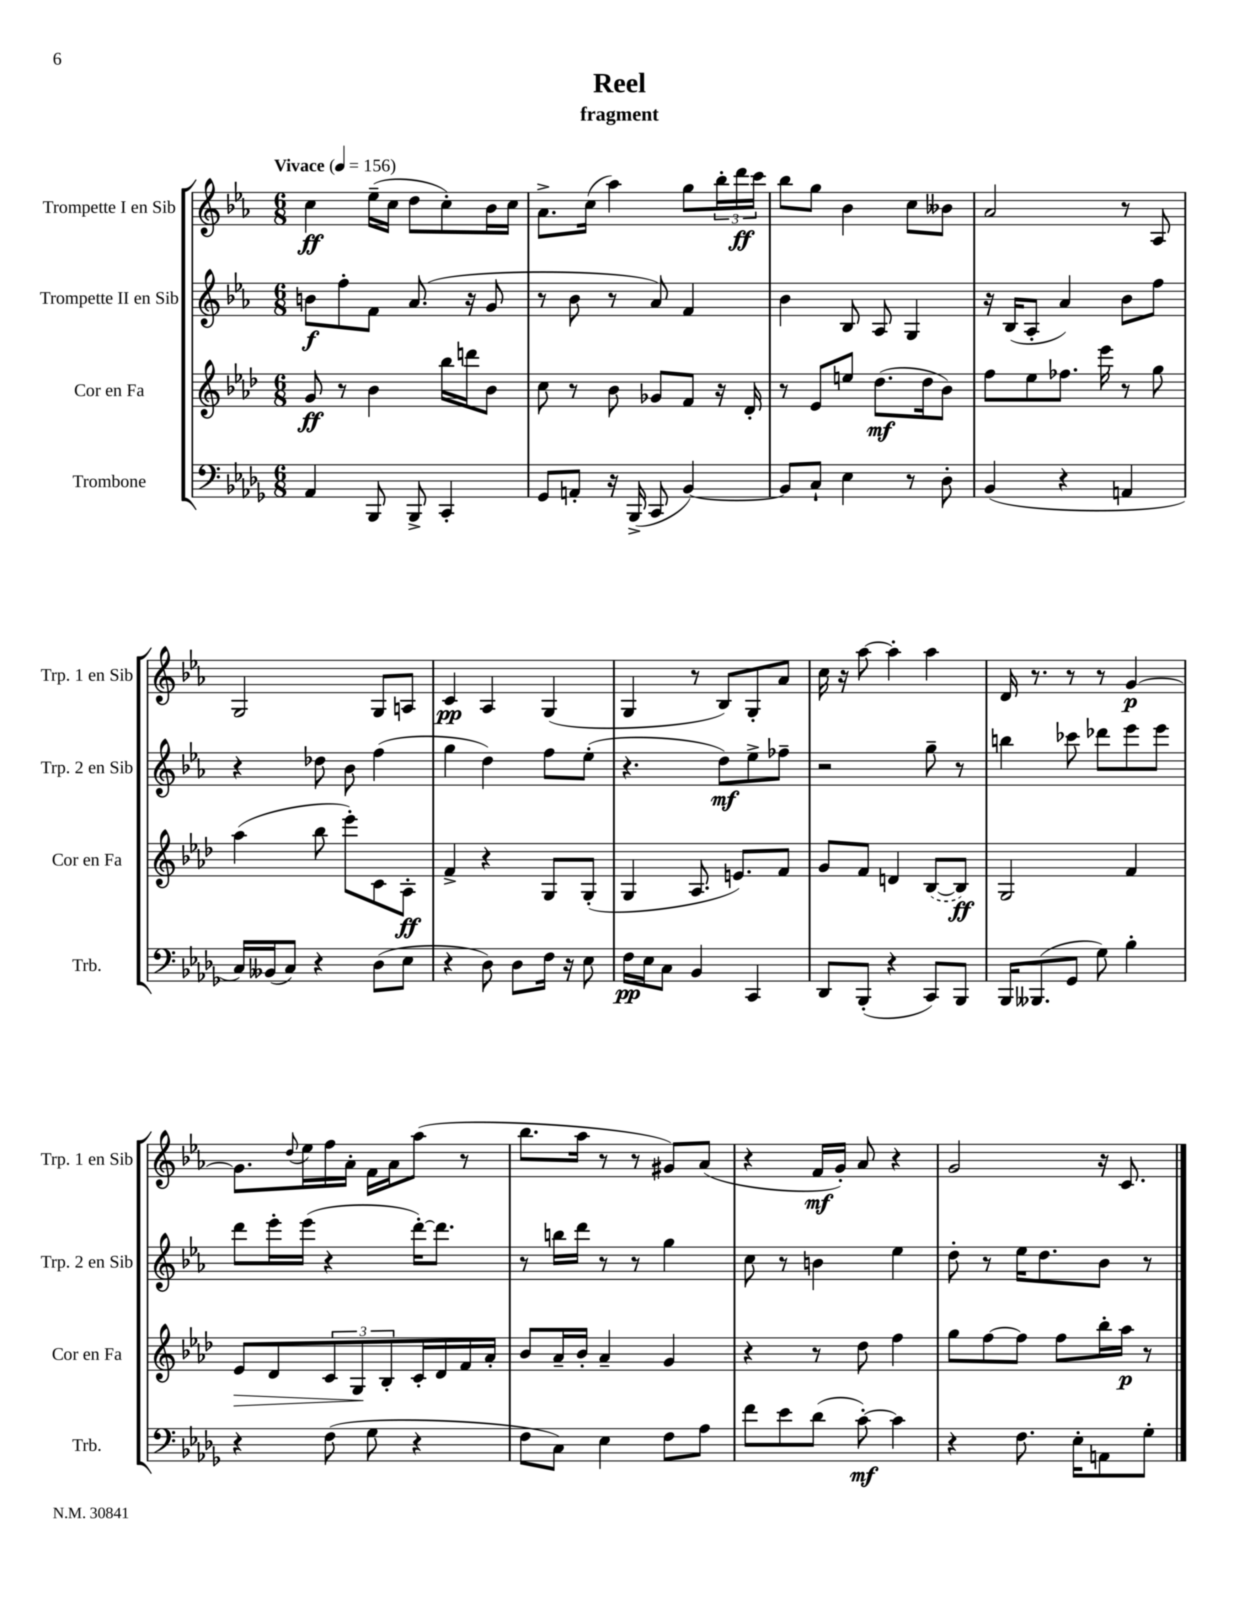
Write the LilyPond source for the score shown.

\header { title = "Reel" subtitle = "fragment" }
<<
\new StaffGroup <<
\new Staff = "s0" \with { instrumentName = "Trompette I en Sib" shortInstrumentName = "Trp. 1 en Sib" } {
    \clef treble \key ees \major \numericTimeSignature \time 6/8 \tempo "Vivace" 4 = 156
    c''4\ff ees''16--( c''16 d''8 c''8-.) bes'16 c''16 |
    aes'8.-> c''16( aes''4) g''8 \tuplet 3/2 { bes''16-. d'''16\ff c'''16 } |
    bes''8 g''8 bes'4 c''8 beses'8 |
    aes'2 r8 aes8 |
    g2 g8 a8 |
    c'4\pp aes4 g4( |
    g4 r8 bes8) g8-. aes'8 |
    c''16 r16 aes''8~ aes''4-. aes''4 |
    d'16 r8. r8 r8 g'4~\p |
    g'8. \appoggiatura { d''8 } ees''16 f''16 aes'16-. f'16 aes'16 aes''8( r8 |
    bes''8. aes''16 r8 r8 gis'8) aes'8( |
    r4 f'16\mf g'16-.) aes'8 r4 |
    g'2 r16 c'8. \bar "|." |
}
\new Staff = "s1" \with { instrumentName = "Trompette II en Sib" shortInstrumentName = "Trp. 2 en Sib" } {
    \clef treble \key ees \major \numericTimeSignature \time 6/8
    b'8\f f''8-. f'8 aes'8.( r16 g'8 |
    r8 bes'8 r8 aes'8) f'4 |
    bes'4 bes8 aes8 g4 |
    r16 bes16( aes8-. aes'4) bes'8 f''8 |
    r4 des''8 bes'8 f''4( |
    g''4 d''4) f''8 ees''8-.( |
    r4. d''8\mf) ees''8-> fes''8-- |
    r2 g''8-- r8 |
    b''4 ces'''8 des'''8 ees'''8 ees'''8 |
    d'''8 ees'''16-. ees'''16( r4 d'''16~-.) d'''8. |
    r8 b''16 d'''16 r8 r8 g''4 |
    c''8 r8 b'4 ees''4 |
    d''8-. r8 ees''16 d''8. bes'8 r8 \bar "|." |
}
\new Staff = "s2" \with { instrumentName = "Cor en Fa" shortInstrumentName = "Cor en Fa" } {
    \clef treble \key aes \major \numericTimeSignature \time 6/8
    g'8\ff r8 bes'4 bes''16 d'''16 bes'8 |
    c''8 r8 bes'8 ges'8 f'8 r16 des'16-. |
    r8 ees'8 e''8 des''8.\mf( des''16 bes'8) |
    f''8 ees''8 fes''8. ees'''16 r8 g''8 |
    aes''4( bes''8 ees'''8-.) c'8 aes8-.\ff |
    f'4-> r4 g8 g8-.( |
    g4 aes8. e'8.) f'8 |
    g'8 f'8 d'4 \once \slurDashed bes8~( bes8\ff) |
    g2 f'4 |
    ees'8\> des'8 \tuplet 3/2 { c'8 g8\! bes8-. } c'16-. des'16 f'16 aes'16-. |
    bes'8 aes'16-- bes'16-. aes'4-- g'4 |
    r4 r8 des''8 f''4 |
    g''8 f''8~ f''8 f''8 bes''16-. aes''16\p r8 \bar "|." |
}
\new Staff = "s3" \with { instrumentName = "Trombone" shortInstrumentName = "Trb." } {
    \clef bass \key des \major \numericTimeSignature \time 6/8
    aes,4 bes,,8 bes,,8-> c,4-. |
    ges,8 a,8-. r16 bes,,16->( c,8 bes,4~) |
    bes,8 c8-! ees4 r8 des8-. |
    bes,4( r4 a,4 |
    c16) beses,16( c8) r4 des8( ees8 |
    r4 des8) des8 f16 r16 ees8 |
    f16\pp ees16 c8 bes,4 c,4 |
    des,8 bes,,8-.( r4 c,8) bes,,8 |
    bes,,16 beses,,8.( ges,8 ges8) bes4-. |
    r4 f8( ges8 r4 |
    f8 c8) ees4 f8 aes8 |
    f'8 ees'8 des'8( c'8~-.\mf) c'4 |
    r4 f8. ees16-. a,8 ges8-. \bar "|." |
}
>>
>>
\layout { \context { \Score \remove "Bar_number_engraver" } }
